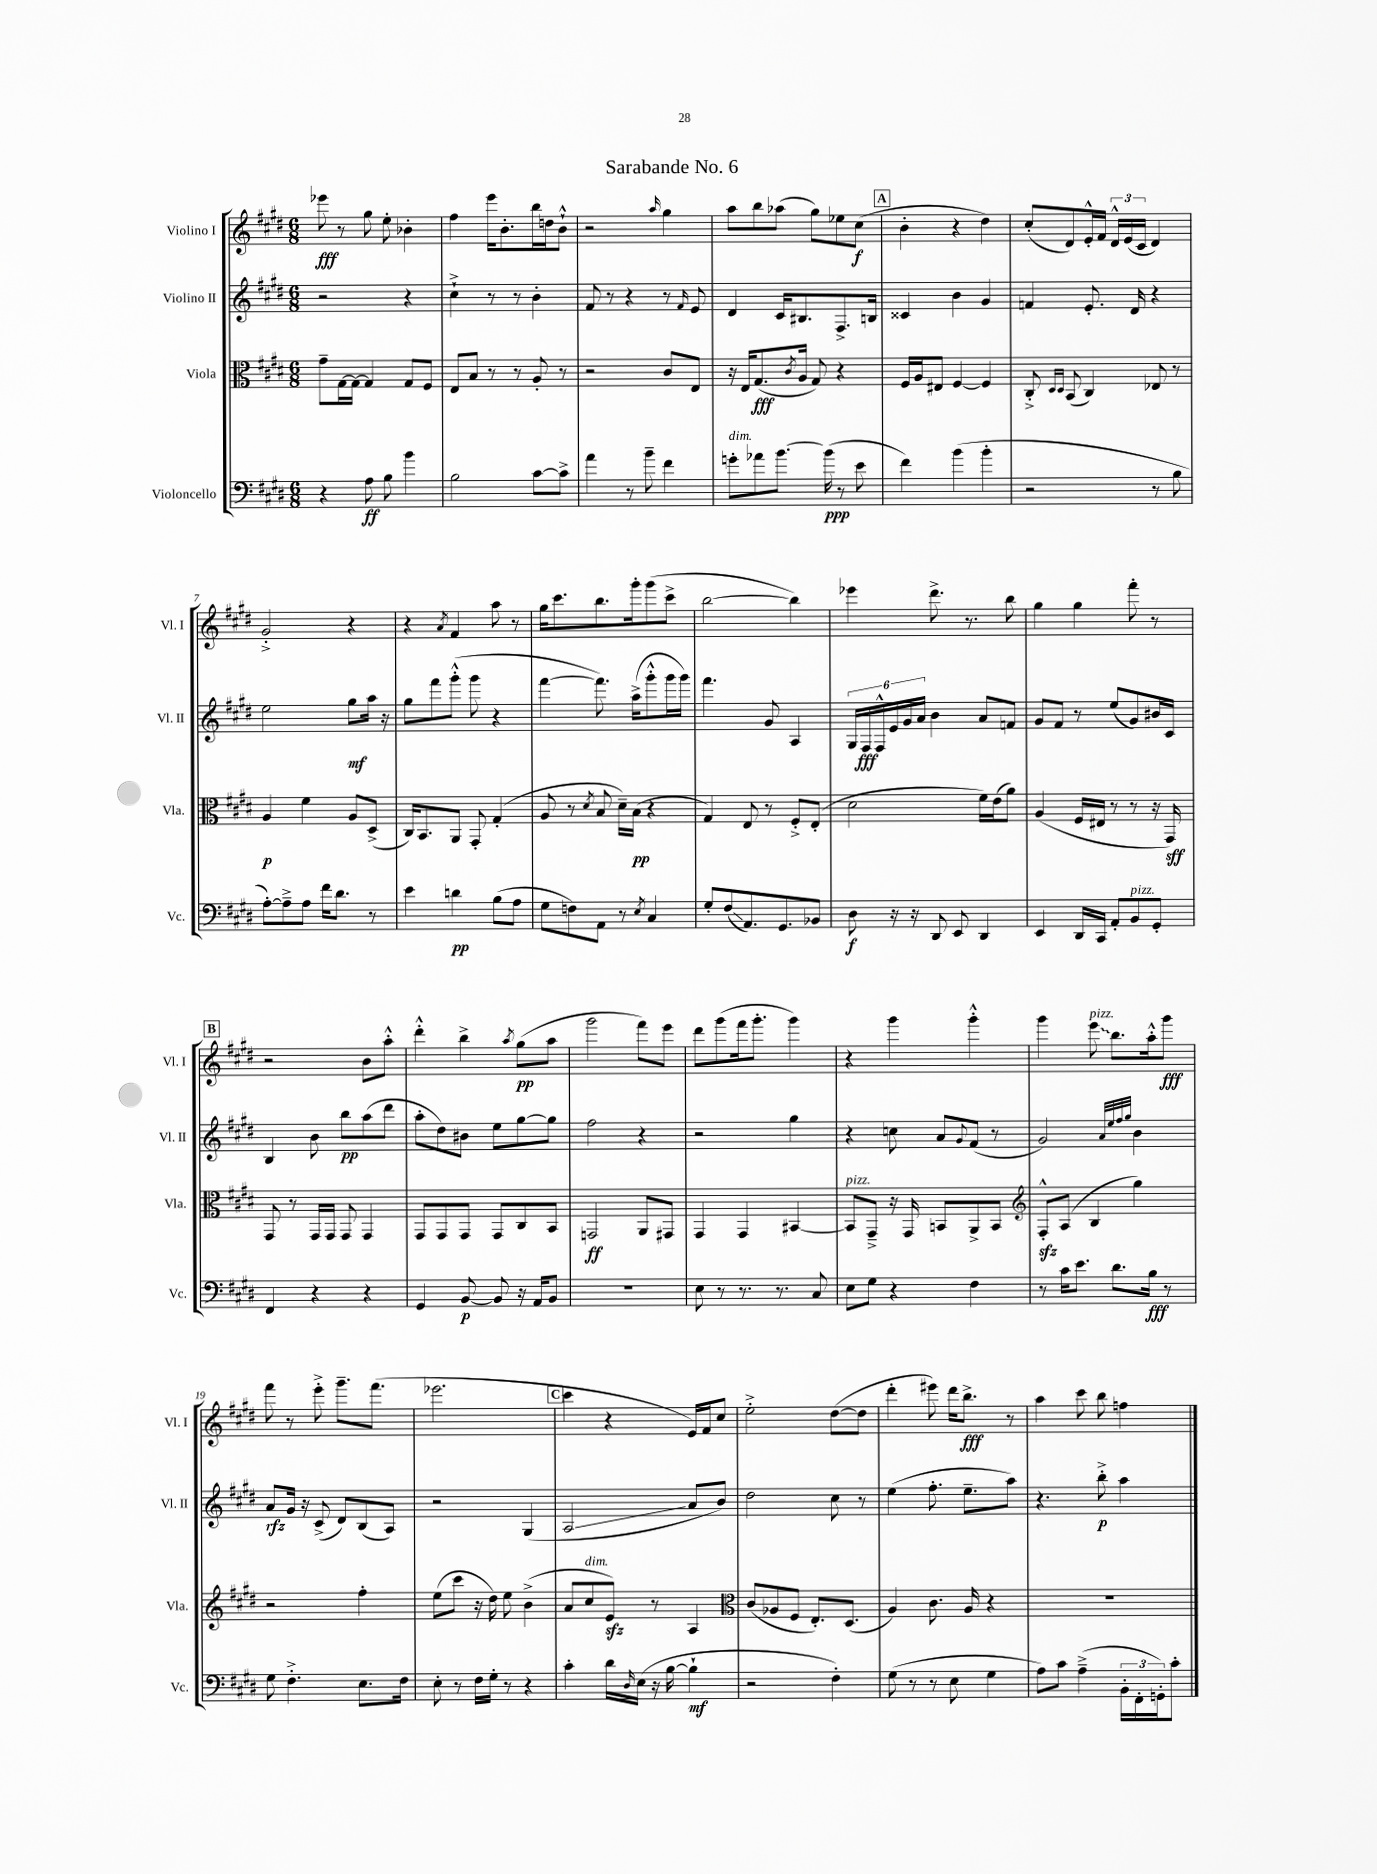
\header { title = "Sarabande No. 6" }
<<
\new StaffGroup <<
\new Staff = "s0" \with { instrumentName = "Violino I" shortInstrumentName = "Vl. I" } {
    \clef treble \key e \major \numericTimeSignature \time 6/8
    ees'''8\fff r8 gis''8 e''8-. bes'4-. |
    fis''4 e'''16 b'8.-. b''16 d''16 b'8-!-^ |
    r2 \grace { a''16 } gis''4 |
    a''8 b''8 aes''8( gis''8) ees''8 cis''8\f( |
    \mark \markup { \box "A" } b'4-. r4 dis''4) |
    cis''8-.( dis'8) e'16-.-^ fis'16 \tuplet 3/2 { dis'16-^ e'16( cis'16 } dis'4) |
    gis'2-.-> r4 |
    r4 \acciaccatura { a'8 } fis'4 a''8 r8 |
    gis''16 cis'''8. b''8. gis'''16-. gis'''8( cis'''8-> |
    b''2~ b''4) |
    ees'''4 dis'''8.-> r8. b''8 |
    gis''4 gis''4 fis'''8-. r8 |
    \mark \markup { \box "B" } r2 b'8 a''8-.-^ |
    dis'''4-.-^ b''4-> \acciaccatura { a''8 } gis''8\pp( a''8 |
    gis'''2 fis'''8) e'''8 |
    dis'''8 gis'''8( fis'''16 gis'''8.-. gis'''4) |
    r4 gis'''4 gis'''4-.-^ |
    gis'''4 \once \override Glissando.style = #'zigzag e'''8\glissando^\markup { \italic "pizz." } b''8. a''16-.-^ gis'''8\fff |
    fis'''8 r8 e'''8-.-> gis'''8.-- fis'''8.( |
    ees'''2. |
    \mark \markup { \box "C" } cis'''4 r4 e'16) fis'16 cis''8 |
    e''2-.-> dis''8~( dis''8 |
    dis'''4-. eis'''8) dis'''16 b''8.->\fff r8 |
    a''4 cis'''8 b''8 f''4 \bar "|." |
}
\new Staff = "s1" \with { instrumentName = "Violino II" shortInstrumentName = "Vl. II" } {
    \clef treble \key e \major \numericTimeSignature \time 6/8
    r2 r4 |
    cis''4-!-> r8 r8 b'4-. |
    fis'8 r8 r4 r8 \grace { fis'16 } e'8 |
    dis'4 cis'16 bis8. fis8.-> b16 |
    \mark \markup { \box "A" } cisis'4 b'4 gis'4 |
    f'4 e'8.-. dis'16 r4 |
    e''2 gis''8\mf a''16 r16 |
    gis''8 fis'''8 gis'''8-.-^( gis'''8 r4 |
    fis'''4~ fis'''8.) a''16->( gis'''8-.-^ gis'''16 gis'''16) |
    fis'''4. gis'8 a4 |
    \tuplet 6/4 { gis16 fis16\fff fis16-^ e'16 gis'16 a'16 } b'4 a'8 f'8 |
    gis'8 fis'8 r8 e''8( gis'8) bis'16 cis'16 |
    \mark \markup { \box "B" } b4 b'8 b''8\pp a''8( dis'''8 |
    a''8-. dis''8) bis'8 e''8 gis''8~ gis''8 |
    fis''2 r4 |
    r2 gis''4 |
    r4 c''8 a'8 \appoggiatura { gis'8 } fis'8( r8 |
    gis'2) \grace { a'32 e''32 fis''32 gis''32 } b'4 |
    a'8\rfz gis'16 r16 cis'8->( dis'8) b8( a8) |
    r2 gis4( |
    \mark \markup { \box "C" } a2\glissando a'8 b'8) |
    dis''2 cis''8 r8 |
    e''4( fis''8.-. e''8.-- a''8) |
    r4. b''8-.->\p a''4 \bar "|." |
}
\new Staff = "s2" \with { instrumentName = "Viola" shortInstrumentName = "Vla." } {
    \clef alto \key e \major \numericTimeSignature \time 6/8
    gis'8-- gis16~ gis16~ gis4 gis8 fis8 |
    e8 b8 r8 r8 a8-. r8 |
    r2 cis'8 e8 |
    r16 e16 gis8.\fff( \acciaccatura { cis'8 } a16 gis8) r4 |
    \mark \markup { \box "A" } fis16 a16 eis8 fis4~ fis4 |
    cis8-.-> \grace { dis16 dis16 } b,8( cis4) ees8 r8 |
    a4\p fis'4 a8 dis8->( |
    cis16) b,8. a,8 gis,8-. gis4-.( |
    a8 r8 \acciaccatura { dis'8 } b8 dis'16--) b16\pp( r4 |
    gis4) e8 r8 fis8-.-> e8-.( |
    dis'2 fis'16) e'16( a'8) |
    a4( fis16 eis16 r8 r8 r16 gis,16\sff) |
    \mark \markup { \box "B" } gis,8 r8 gis,16 gis,16 gis,8 gis,4 |
    gis,8 gis,8 gis,8 gis,8 cis8 b,8 |
    g,2\ff a,8 gis,8 |
    gis,4 gis,4 bis,4~ |
    bis,8^\markup { \italic "pizz." } gis,8---> r16 gis,16 b,8 a,8-> b,8 |
    \clef treble fis8-.-^\sfz a8( b4 gis''4) |
    r2 fis''4-. |
    e''8( cis'''8 r16 dis''16) e''8 b'4->( |
    \mark \markup { \box "C" } a'8 cis''8^\markup { \italic "dim." } e'8\sfz) r8 a4 |
    \clef alto cis'8( aes8 fis8 e8.-.) dis8.( |
    a4) cis'8. a16 r4 |
    R2. \bar "|." |
}
\new Staff = "s3" \with { instrumentName = "Violoncello" shortInstrumentName = "Vc." } {
    \clef bass \key e \major \numericTimeSignature \time 6/8
    r4 a8\ff b8 b'4 |
    b2 cis'8~ cis'8-> |
    a'4 r8 b'8-- fis'4 |
    g'8-.^\markup { \italic "dim." } aes'8 b'8.~ b'16\ppp( r8 e'8 |
    \mark \markup { \box "A" } fis'4) b'4( b'4-. |
    r2 r8 b8 |
    a8~-.) a8---> a8 fis'16 dis'8. r8 |
    e'4 d'4\pp b8( a8 |
    gis8 f8) a,8 r8 \acciaccatura { e8 } cis4 |
    gis8-. fis8\glissando( a,8.) gis,8. bes,8 |
    dis8\f r16 r16 dis,8 e,8 dis,4 |
    e,4 dis,16 cis,16 a,8-. b,8^\markup { \italic "pizz." } gis,8-. |
    \mark \markup { \box "B" } fis,4 r4 r4 |
    gis,4 b,8~\p b,8 r16 a,16 b,8 |
    R2. |
    e8 r8 r8. r8. cis8 |
    e8 gis8 r4 fis4 |
    r8 cis'16 e'8. dis'8. b16\fff r8 |
    gis8 fis4.-.-> e8. fis16 |
    e8-. r8 fis16 gis16-. r8 r4 |
    \mark \markup { \box "C" } cis'4-. dis'16 \grace { dis16 } e16( r16 b16~ b4-!\mf |
    r2 fis4-.) |
    gis8( r8 r8 e8 gis4 |
    a8) cis'8 a4--->( \tuplet 3/2 { b,16-. fis,16-. g,16-.) } cis'8-. \bar "|." |
}
>>
>>
